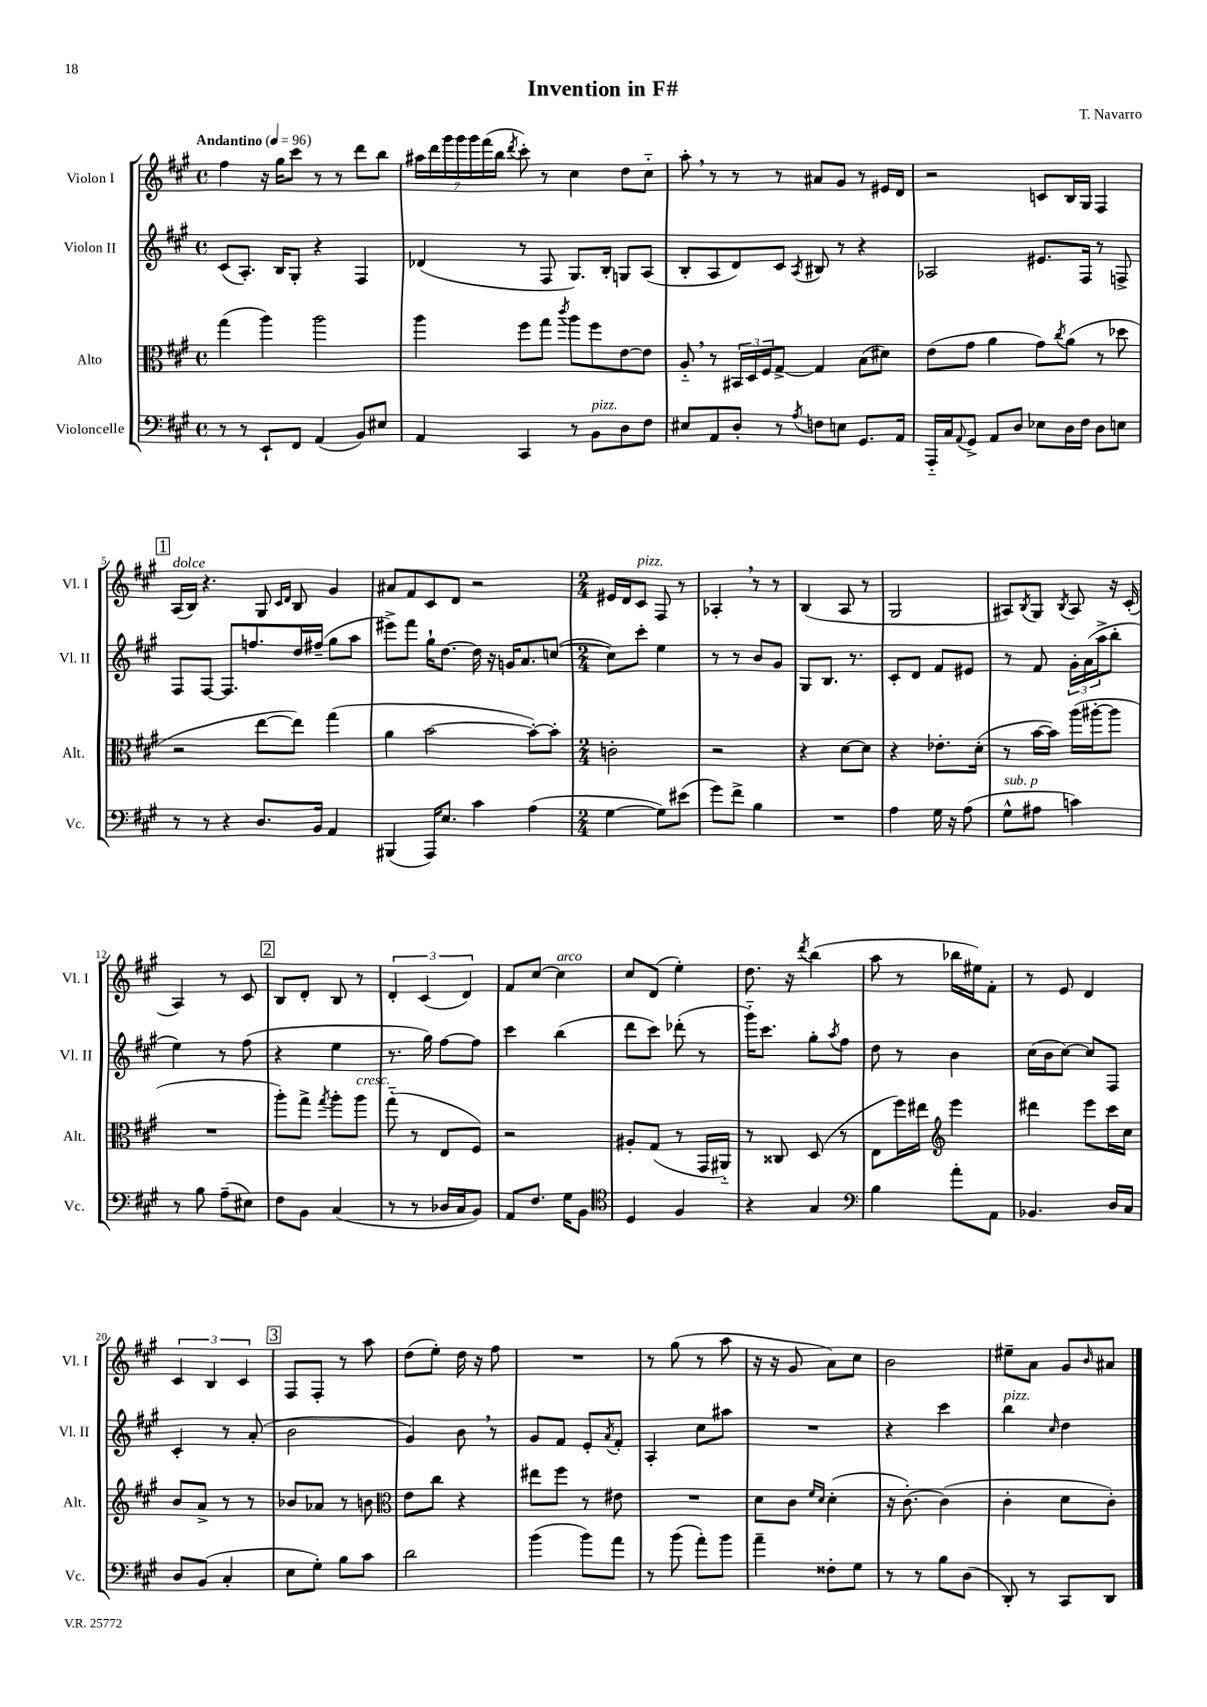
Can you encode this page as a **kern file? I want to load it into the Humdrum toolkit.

**kern	**kern	**kern	**kern
*staff4	*staff3	*staff2	*staff1
*clefF4	*clefC3	*clefG2	*clefG2
*k[f#c#g#]	*k[f#c#g#]	*k[f#c#g#]	*k[f#c#g#]
*M4/4	*M4/4	*M4/4	*M4/4
*met(c)	*met(c)	*met(c)	*met(c)
*MM96	*MM96	*MM96	*MM96
8r	(4gg#	(8c#	4ff#
8r	.	8.A')	.
8EE`	4aa)	.	16r
.	.	16B	16gg#
8FF#	.	8G#'	8ccc#
(4AA	2aa	4r	8r
.	.	.	8r
8BB)	.	4F#	8ddd
8E#	.	.	8bb
=	=	=	=
4AA	4aa	(4d-	28aa#
.	.	.	28ddd
.	.	.	28ggg#
.	.	.	28ggg#
.	.	.	28ggg#
.	.	.	(28fff#
.	.	.	28bb
.	.	.	8qddd
4CC#	8ff#	8r	8ccc#')
.	8gg#	8F#	8r
.	8qccc#	.	.
8r	8aa	8.G#)	4cc#
8BB	8ff#	.	.
.	.	16B'	.
8D	[8e	8G	8dd
8F#	8e]	(8A	8cc#'~
=	=	=	=
8E#	8A'~	8B'	8aa'
8AA	8r	8A	8r
8D'	24BB#	8d)	8r
.	24D	.	.
.	24F#	.	.
8r	[8G#^	8c#	8r
8qA	.	8qA	.
8F	4G#]	8B#	8a#
8E	.	8r	8g#
8.GG#	(8B	4r	8r
.	8d#)	.	16e#
16AA	.	.	16d
=	=	=	=
16AAA'~	(8e	2A-	2r
16C#	.	.	.
8qqAA	.	.	.
8GG#^	8g#	.	.
8AA	4a	.	.
8D	.	.	.
8E-	8g#)	8.e#	8c
.	8qcc#	.	.
16D	(8a	.	16B
16F#	.	16F#	16G#
8D	8r	8r	4F#
8E	8dd-	8F^	.
=	=	=	=
8r	2r	8F#	(16A
.	.	.	16B)
8r	.	[8F#	4.r
4r	.	8.F#]	.
.	.	8.ff	.
8.D	[8ee	.	8G#
.	.	.	16qqc#
.	.	.	16qqd
.	8ee])	16dd	8B
16BB	.	(16ff#~	.
4AA	(4gg#	8gg#	4g#
.	.	8aa	.
=	=	=	=
(4BBB#	4a	8eee#^)	8a#
.	.	8fff#	8f#
16AAA)	[2b	16gg#`	8c#
8.E	.	[8.dd	.
.	.	.	8d
4c#	.	16dd]	2r
.	.	16r	.
.	.	16g	.
.	.	8.a	.
(4A	8b'_)	.	.
.	8b']	([8cc	.
=	=	=	=
*M2/4	*M2/4	*M2/4	*M2/4
[4G#	2c'	8cc])	16e#
.	.	.	16d
.	.	8ccc#'	8c#
8G#])	.	4ee	8F#
(8e#	.	.	8r
=	=	=	=
8g#)	2r	8r	4A-'
8f#^	.	8r	.
4B	.	8b	8r
.	.	8g#	8r
=	=	=	=
2r	4r	8G#	(4B
.	.	8.B	.
.	[8d	.	8A
.	.	8.r	.
.	8d]	.	8r
=	=	=	=
4A	4r	8c#'	2G#
.	.	8d	.
16G#	8.e-'	8f#	.
16r	.	.	.
(8A	.	8e#	.
.	(16d'	.	.
=	=	=	=
8G#^^	8r	8r	8A#)
.	.	.	8qB
8A#	[16b	8f#	8G#
.	16b])	.	.
.	.	.	8qB
4c)	(16aa	24g#'	8A#
.	.	(24a	.
.	[16aa#'	.	.
.	.	24aa^	.
.	8aa#]	8bb'	16r
.	.	.	(16c#'
=	=	=	=
8r	2r	4ee)	4A)
8B	.	.	.
(8A~	.	8r	8r
8E#)	.	(8ff#	8c#
=	=	=	=
8F#	8aa')	4r	8B
8BB	8gg#^	.	8d'
.	8qgg#	.	.
(4C#	8aa'	4ee	8B
.	8aa	.	8r
=	=	=	=
8r	(8gg#'~	8.r	6d'
8r	8r	.	.
.	.	.	(6c#
.	.	16gg#)	.
16D-	8E	[8ff#	.
16C#	.	.	.
.	.	.	6d)
8BB)	8F#)	8ff#]	.
=	=	=	=
8AA	2r	4ccc#	8f#
8.F#	.	.	[8cc#
.	.	(4bb	4cc#]
16G#	.	.	.
8BB	.	.	.
=	=	=	=
*clefC4	*	*	*
4D	8A#'	8ddd	8cc#
.	(8G#	8ccc#)	(8d
4F#	8r	(8ddd-'	4ee')
.	16GG#	8r	.
.	16AA#'~)	.	.
=	=	=	=
4r	8r	16ggg#'~)	8.dd
.	.	8.ccc#	.
.	8C##	.	.
.	.	.	16r
.	.	.	8qddd
4G#	(8D	8gg#'	(4bb
.	.	8qaa	.
.	8r	8ff#	.
=	=	=	=
*clefF4	*	*	*
4B	8E	8dd	8aa
.	16ff#)	8r	8r
.	16ee#	.	.
*	*clefG2	*	*
8a'	4eee	4b	16bb-
.	.	.	16ee#)
8AA	.	.	8f#'
=	=	=	=
4.BB-	4ddd#	(16cc#	8r
.	.	16b	.
.	.	[8cc#)	8e
.	8eee	8cc#]	4d
16D	16ccc#	8F#	.
16C#	16cc#	.	.
=	=	=	=
8D	8b	4c#'	6c#
(8BB	8a^	.	.
.	.	.	6B
4C#'	8r	8r	.
.	.	.	6c#
.	8r	(8a'	.
=	=	=	=
8E	8b-	2b	8F#
8G#')	8a-	.	8F#'
8B	8r	.	8r
8c#	8b	.	8aa
=	=	=	=
*	*clefC3	*	*
2d	8e	4g#)	(8dd
.	8cc#	.	8ee')
.	4r	8b	16dd
.	.	.	16r
.	.	8r	8ff#
=	=	=	=
(4b	8ee#	8g#	2r
.	8ff#	8f#	.
8b)	8r	8e'	.
.	.	8qa	.
8a	8e#	8f#'	.
=	=	=	=
8r	2r	4A'	8r
(8b	.	.	(8gg#
8a')	.	8cc#	8r
8b	.	8aa#	8aa
=	=	=	=
4a~	8d	2r	16r
.	.	.	16r
.	8c#	.	8g#
.	16qqf#	.	.
.	16qqd	.	.
8F##'	(4d'	.	8a)
8G#	.	.	8cc#
=	=	=	=
8r	16r	4r	2b
.	[8.c#')	.	.
8r	.	.	.
8B	(4c#]	4ccc#	.
(8D	.	.	.
=	=	=	=
8DD')	4c#'	4bb	8ee#~
8r	.	.	8a
.	.	16qqcc#	.
8CC#	8d	4dd	8g#
.	.	.	16qqb
8DD	8c#')	.	8a#
==	==	==	==
*-	*-	*-	*-
